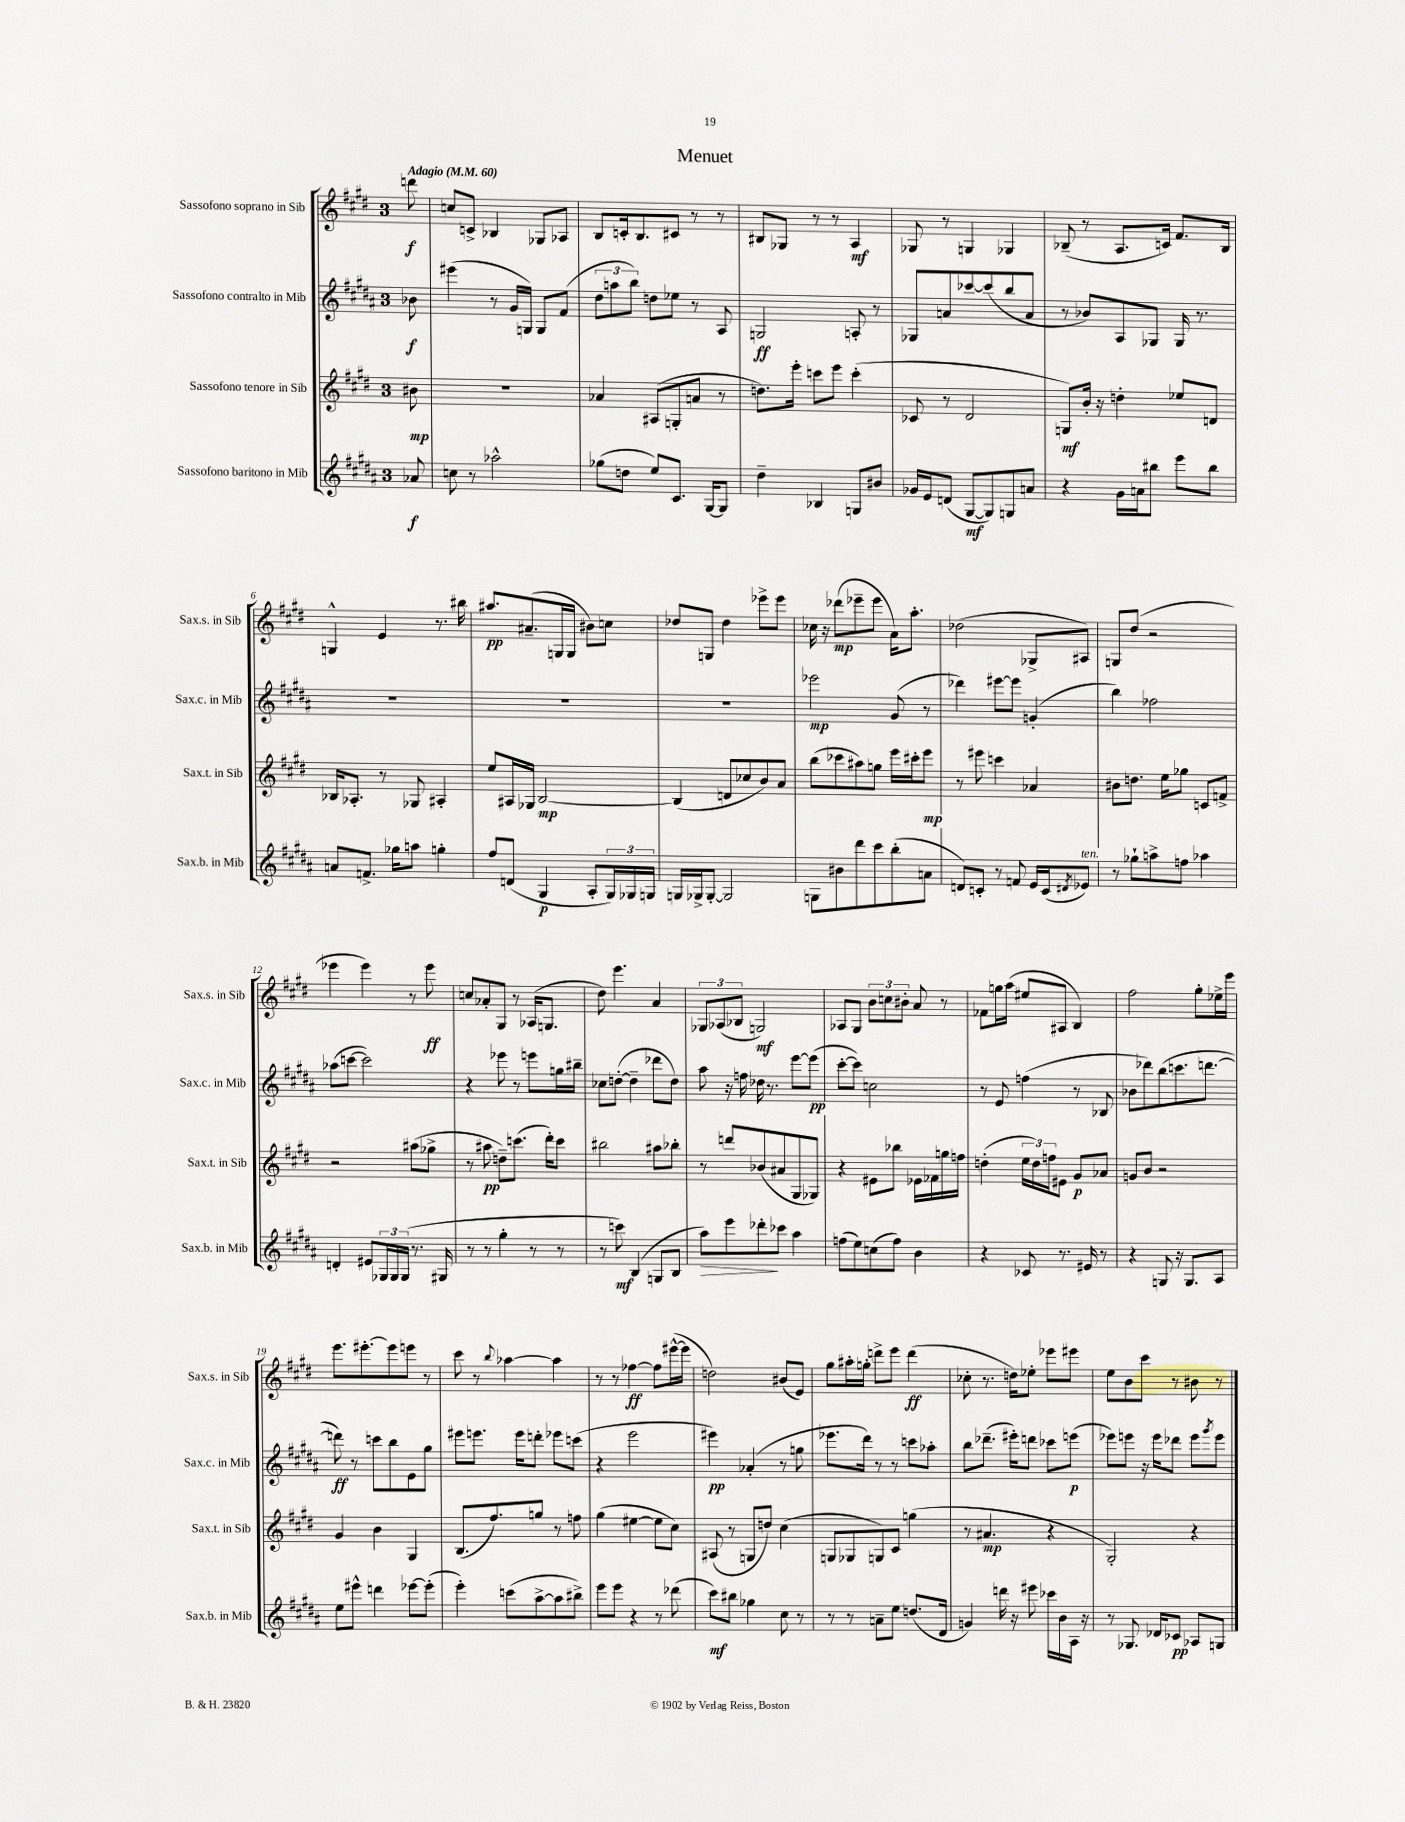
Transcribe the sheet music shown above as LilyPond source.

\header { title = "Menuet" }
<<
\new StaffGroup <<
\new Staff = "s0" \with { instrumentName = "Sassofono soprano in Sib" shortInstrumentName = "Sax.s. in Sib" } {
    \clef treble \key e \major \once \override Staff.TimeSignature.style = #'single-digit \time 3/4 \partial 8 \tempo "Adagio" 4 = 60
    d'''8\f |
    c''8 c'8-> bes4 ges8 aes8 |
    b8 c'16-. b8. cis'8 r8 r8 |
    bis8 ges8 r8 r8 a4\mf |
    ges8 r8 g4 ges4 |
    bes8--( r8 a8. c'16) fis'8. bes16 |
    g4-^ e'4 r8. bis''16 |
    ais''8.\pp ais'8.--( g16 g16 bis'8) c''8 |
    des''8 g8 des''4 ees'''8-> ees'''8 |
    ces''16 r16 des'''8\mp( ees'''8-- ees'''8 a'16) a''8.-. |
    des''2( ges8-> ais8) |
    g8 dis''8( r2 |
    ees'''4 ees'''4) r8 ees'''8\ff |
    c''8 aes'8-. gis8 r8 aes16( g8. |
    dis''8) e'''4. a'4 |
    \tuplet 3/2 { ges8 aes8( bes8 } g2\mf) |
    aes8 gis8 \tuplet 3/2 { b'8 c''8 bis'8-. } a'8 r8 |
    fes'8 g''16 a''16( eis''8 ais8 b4) |
    fis''2 gis''8-. ees''16-> e'''16 |
    e'''8. eis'''8.~-. eis'''8 e'''8 r8 |
    cis'''8 r8 \appoggiatura { b''8 } aes''4~ aes''4 |
    r8 r8 fes''4~\ff fes''8 eis'''16~-^( eis'''16 |
    d''2) bis'8( e'8) |
    gis''8 ais''16-. g''16-. d'''8-> e'''8 d'''4\ff( |
    ces''8-. r8. d''16) ees''8-. ees'''8 eis'''8 |
    e''8 b'8 cis'''8 r8 bis'8 r8 \bar "|." |
}
\new Staff = "s1" \with { instrumentName = "Sassofono contralto in Mib" shortInstrumentName = "Sax.c. in Mib" } {
    \clef treble \key b \major \once \override Staff.TimeSignature.style = #'single-digit \time 3/4 \partial 8
    bes'8\f |
    eis'''4( r8 gis'16 g16) g8 fis'8( |
    \tuplet 3/2 { dis''8 a''8 b''8) } d''8 ees''8 r8 ais8 |
    g2\ff a8-. r8 |
    ges8 a'8 ces'''8~ ces'''8( b''8 a'8 |
    r8 bes'8) ais8 ges8 ges16 r8. |
    R2. |
    R2. |
    R2. |
    ees'''2\mp gis'8( r8 |
    des'''4) eis'''8~ eis'''8 g'4-.( |
    b''4) fes''2 |
    aes''8( c'''8~ c'''2) |
    r4 ees'''8 r8 e'''8 g''16 bis''16-- |
    ces''8 d''8~-.( d''4-- des'''8 d''8) |
    ais''8 r16 f''16 des''16 r8. e'''8~ e'''8\pp( |
    cis'''8~-. cis'''8) c''2 |
    r8 e'8 f''4( r8 bes8 |
    bes'8 des'''8) b''8( c'''8. d'''8.~ |
    d'''8\ff) r8 c'''8 b''8 e'8 gis''8 |
    eis'''8 e'''8. e'''16 d'''8-. ees'''8 c'''8( |
    r4 e'''2 |
    eis'''4\pp) aes'4-.( r8 g''8 |
    ees'''8. dis'''16) r8 r8 c'''8 aes''8-. |
    b''8 des'''8.--( eis'''16-.) d'''8 ces'''8 e'''8\p( |
    ees'''8) e'''8 r16 e'''16 des'''8 e'''8 \acciaccatura { gis'''8 } e'''8 \bar "|." |
}
\new Staff = "s2" \with { instrumentName = "Sassofono tenore in Sib" shortInstrumentName = "Sax.t. in Sib" } {
    \clef treble \key e \major \once \override Staff.TimeSignature.style = #'single-digit \time 3/4 \partial 8
    bis'8\mp |
    R2. |
    aes'4 ais8( g8-. a'8 r8 |
    d''8.) e'''16-. c'''8 e'''8 c'''4-.( |
    ces'8 r8 dis'2 |
    g8\mf) b'16-. r16 d''4-. ees''8 d'8 |
    bes16 aes8.-. r8 ges8 ais4-. |
    e''8 ais16 ges16 b2~\mp |
    b4( d'8 ces''8 b'8) a'8 |
    b''8( ces'''8 ais''8) g''8 e'''16 cis'''16-. e'''8\mp |
    r8 eis'''8 c'''4 aes'4 |
    bis'8 d''8. e''16 ges''8 c'8 f'8-> |
    r2 ais''8( ges''8-> |
    r8 ais''8\pp d''8--) c'''8.( dis'''16-.) c'''8 |
    bis''2 ais''8 bes''8-. |
    r8 d'''8 bes'8( ais'8 gis8 ges8) |
    r4 eis'8 bes''8 ees'16 fes'16 g''16 f''16 |
    d''4-.( \tuplet 3/2 { e''16 d''16) f''16 } eis'8 gis'8\p aes'8 |
    g'8 b'8 r2 |
    gis'4 b'4 gis4 |
    b8.( fis''8.) g''8 r8 f''8 |
    gis''4( eis''4~ eis''8 cis''8) |
    ais8( r8 g8 d''8) cis''4( |
    g8 ges8 g8) cis'8 g''4( |
    r8 ais'4.\mp r4 |
    gis2-.) r4 \bar "|." |
}
\new Staff = "s3" \with { instrumentName = "Sassofono baritono in Mib" shortInstrumentName = "Sax.b. in Mib" } {
    \clef treble \key b \major \once \override Staff.TimeSignature.style = #'single-digit \time 3/4 \partial 8
    aes'8\f |
    c''8 r8 aes''2-^ |
    ges''8( d''8 e''8) cis'8. gis16~ gis8 |
    dis''4-- bes4 g8 bis'8 |
    ges'16 e'16 d'8( gis8~\mf gis8) g8 a'8 |
    r4 gis'16 a'16 bis''8 e'''8 bis''8 |
    a'8 f'8.-> ges''16 a''8 g''4-. |
    fis''8 d'8( gis4\p ais8-. \tuplet 3/2 { gis16) ges16 g16 } |
    g16 ges16-> ges8~-. ges2 |
    g8 bis'8 dis'''8 cis'''8 b''8-.( a'8 |
    d'8) c'8-. r8 f'8 e'16 c'16( \acciaccatura { dis'8 } ees'8^\markup { \italic "ten." }) |
    r8 ges''8-! a''8-> f''8 aes''4 |
    d'4-. eis'8 \tuplet 3/2 { ges16 ges16 ges16( } r8. gis16 |
    r8 r8 gis''4-. r8 r8 |
    r8 c'''8\mf) b4( g8 b8 |
    ais''8\>) e'''8 des'''8-.\! ces'''8 ais''4 |
    f''8( e''8) c''8( f''8) b'4 |
    r4 ces'8 r8. eis'16 r8 |
    r4 g8 r16 g8. ais8 |
    e''8 eis'''8-^ d'''4 ees'''8~ ees'''8-.( |
    e'''4-.) c'''8( ais''8~-> ais''8 bis''8->) |
    e'''8 e'''8 r4 r8 des'''8( |
    cis'''8\mf) bis''8 ges''4 cis''8 r8 |
    r8 r8 a'8-- e''8 d''8.( dis'16 |
    g'4) d'''16 r16 eis'''8 ces'''16 b'16 ais16 r16 |
    r8 ges8. des'16 ces'8\pp aes8 g8 \bar "|." |
}
>>
>>
